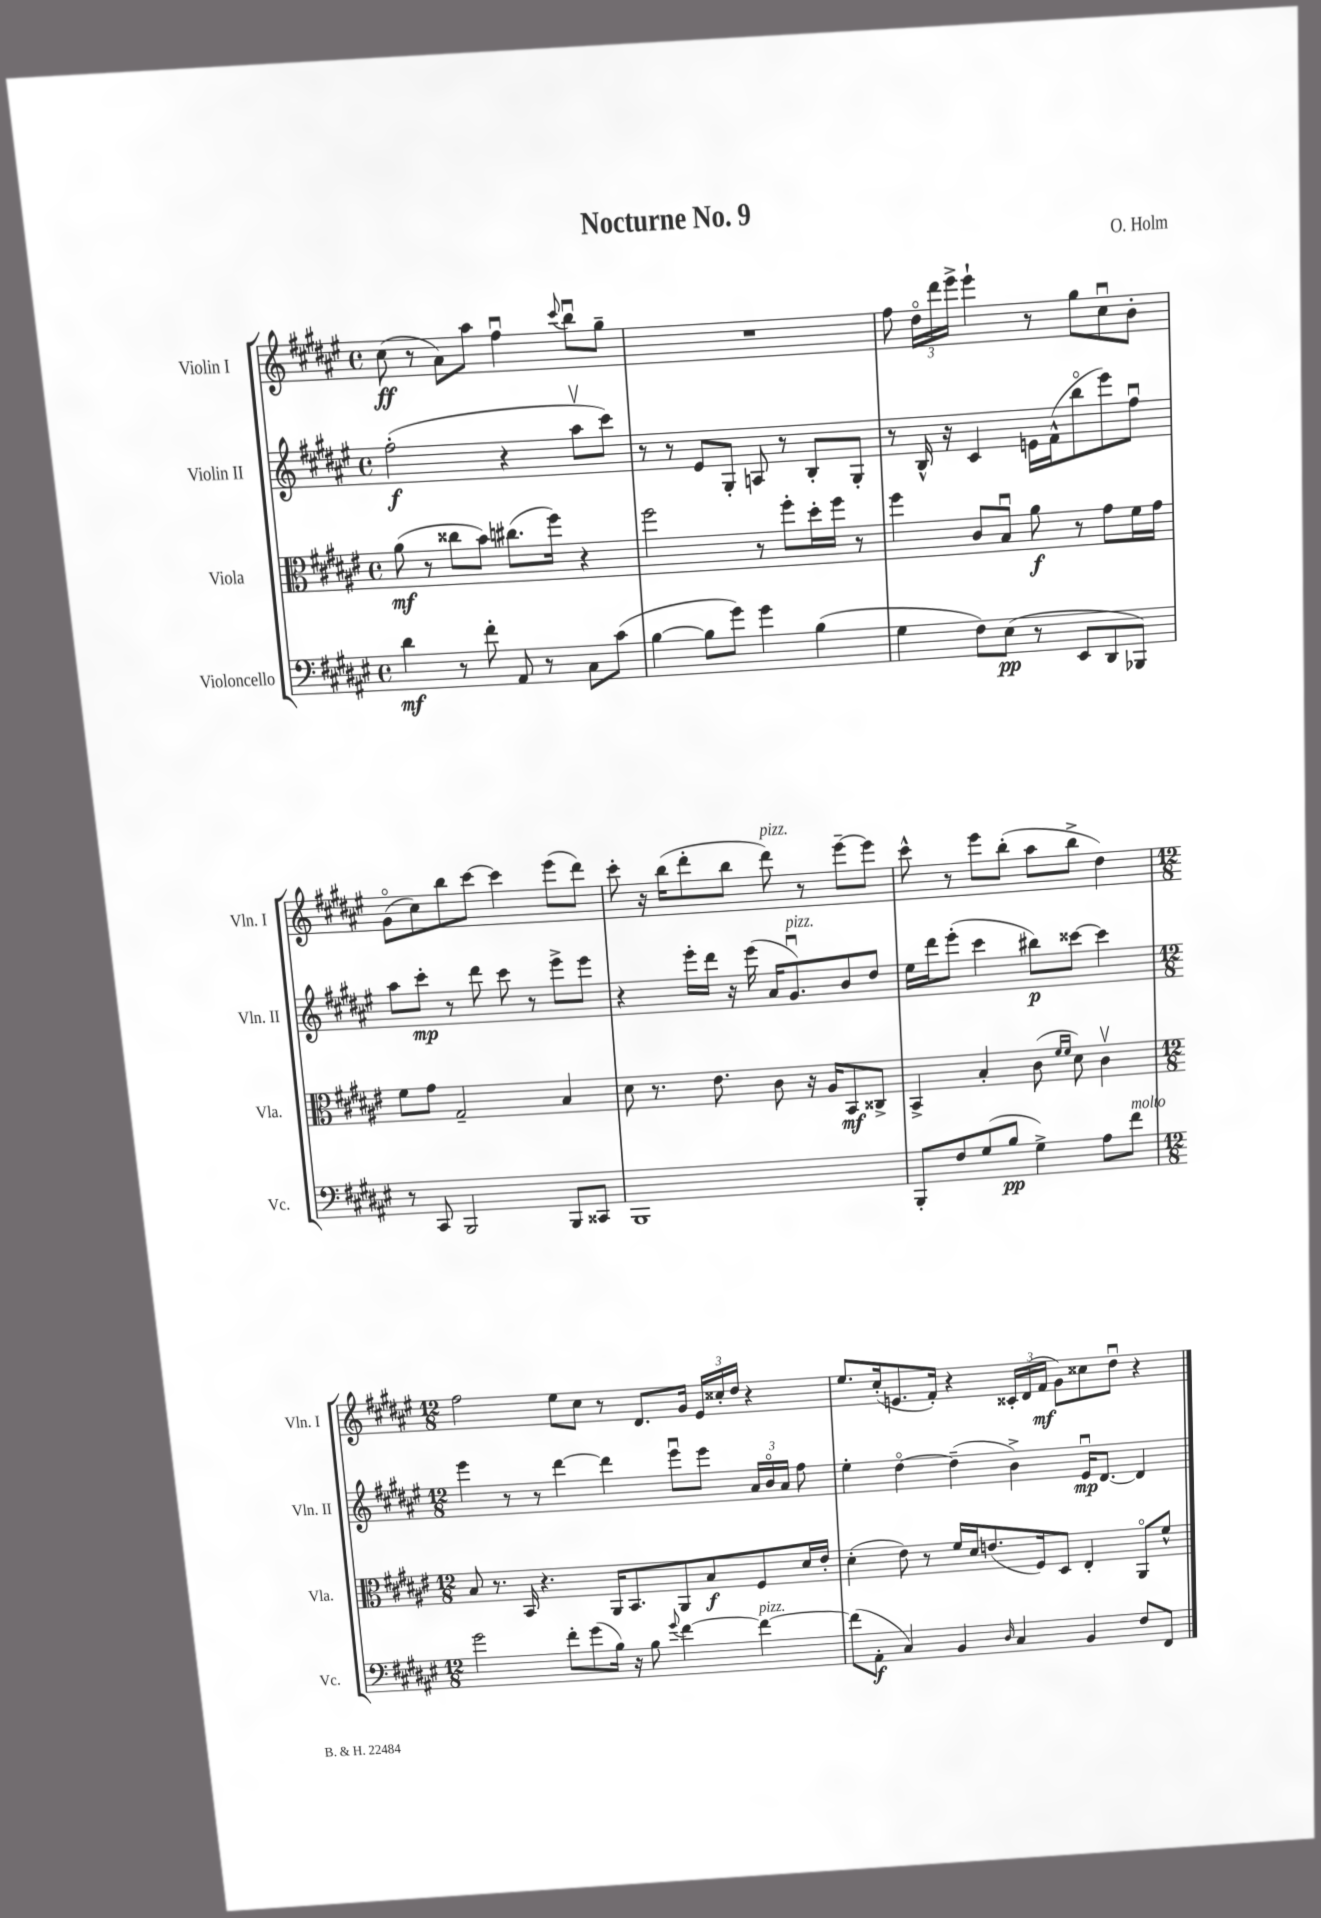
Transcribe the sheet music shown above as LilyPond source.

\header { title = "Nocturne No. 9" composer = "O. Holm" }
<<
\new StaffGroup <<
\new Staff = "s0" \with { instrumentName = "Violin I" shortInstrumentName = "Vln. I" } {
    \clef treble \key fis \major \defaultTimeSignature \time 4/4
    \autoBeamOff cis''8\ff( r8 ais'8[) ais''8] fis''4\downbow \appoggiatura { cis'''8 } b''8[\downbow gis''8]-- |
    R1 |
    fis''8 \tuplet 3/2 { dis''16[\flageolet dis'''16 eis'''16]-> } eis'''4-! r8 gis''8[ cis''8\downbow b'8]-. |
    gis'8[\flageolet( cis''8) b''8 cis'''8]~ cis'''4 eis'''8[( dis'''8]) |
    cis'''8-. r16 b''16[( dis'''8-. b''8] dis'''8^\markup { \italic "pizz." }) r8 eis'''8[~-- eis'''8] |
    cis'''8-^ r8 eis'''8[ b''8]-.( ais''8[ b''8]-> dis''4) |
    \numericTimeSignature \time 12/8 fis''2 eis''8[ cis''8] r8 dis'8.[ gis'16] \tuplet 3/2 { eis'16[ cisis''16-. dis''16] } r4 |
    eis''8.[ cis''16-.( e'8. fis'16]-.) r4 \tuplet 3/2 { cisis'16[-. dis'16( fis'16]\mf } gis'8[) cisis''8 dis''8]\downbow r4 \bar "|." |
}
\new Staff = "s1" \with { instrumentName = "Violin II" shortInstrumentName = "Vln. II" } {
    \clef treble \key fis \major \defaultTimeSignature \time 4/4
    \autoBeamOff fis''2-.\f( r4 ais''8[\upbow cis'''8]) |
    r8 r8 eis'8[ gis8]-. a8 r8 b8[-. gis8]-. |
    r8 b16-^ r16 cis'4 e'16[ fis'16-^( b''8\flageolet eis'''8) fis''8]\downbow |
    ais''8[ cis'''8]-.\mp r8 dis'''8 cis'''8 r8 eis'''8[-> eis'''8] |
    r4 eis'''16[-. dis'''16] r16 eis'''16( ais'16[ gis'8.\downbow^\markup { \italic "pizz." }) b'8 dis''8] |
    eis''16[ dis'''16 eis'''8]-.( cis'''4 bis''8[\p) cisis'''8]~ cisis'''4 |
    \numericTimeSignature \time 12/8 eis'''4 r8 r8 dis'''4~ dis'''4 eis'''8[\downbow eis'''8] \tuplet 3/2 { ais'16[ b'16\flageolet ais'16] } fis''8 |
    eis''4-. dis''4~\flageolet dis''4--( b'4->) eis'16[\downbow\mp dis'8.]~ dis'4 \bar "|." |
}
\new Staff = "s2" \with { instrumentName = "Viola" shortInstrumentName = "Vla." } {
    \clef alto \key fis \major \defaultTimeSignature \time 4/4
    \autoBeamOff ais'8\mf( r8 cisis''8[ b'8]) cis''8.[( fis''16]) r4 |
    fis''2 r8 fis''8[-. dis''16-. fis''16] r8 |
    fis''4 cis'8[ b8]\downbow ais'8\f r8 gis'8[ fis'16 gis'16] |
    fis'8[ gis'8] gis2-- b4 |
    dis'8 r8. eis'8. cis'8 r16 ais16[ b,8\mf cisis8]-> |
    b,4-> b4-. cis'8( \grace { fis'16[ fis'16] } dis'8) cis'4\upbow |
    \numericTimeSignature \time 12/8 b8 r8. b,16 r4. ais,16[ b,8. ais,8 b8\f fis8 dis'16 eis'16]-. |
    dis'4-.( eis'8) r8 fis'16[ dis'16 e'8.( fis16) dis8] eis4-. ais,8[\flageolet fis'8]-^ \bar "|." |
}
\new Staff = "s3" \with { instrumentName = "Violoncello" shortInstrumentName = "Vc." } {
    \clef bass \key fis \major \defaultTimeSignature \time 4/4
    \autoBeamOff dis'4\mf r8 fis'8-. ais,8 r8 cis8[ cis'8]( |
    b4~ b8[ gis'8]) gis'4 b4( |
    gis4 fis8[) eis8]\pp( r8 eis,8[ dis,8 bes,,8]) |
    r8 cis,8 b,,2 b,,8[ cisis,8] |
    b,,1 |
    b,,8[-. fis8 gis8( b8]\pp gis4->) ais8[ fis'8]^\markup { \italic "molto" } |
    \numericTimeSignature \time 12/8 gis'2 fis'8[-. gis'8( b16]) r16 b8 \appoggiatura { gis'8 } fis'4~ fis'4~^\markup { \italic "pizz." } |
    fis'8[( ais,8]-.\f cis4) b,4 \grace { dis16 } cis4 b,4 fis8[ fis,8] \bar "|." |
}
>>
>>
\layout { \context { \Score \remove "Bar_number_engraver" } }
